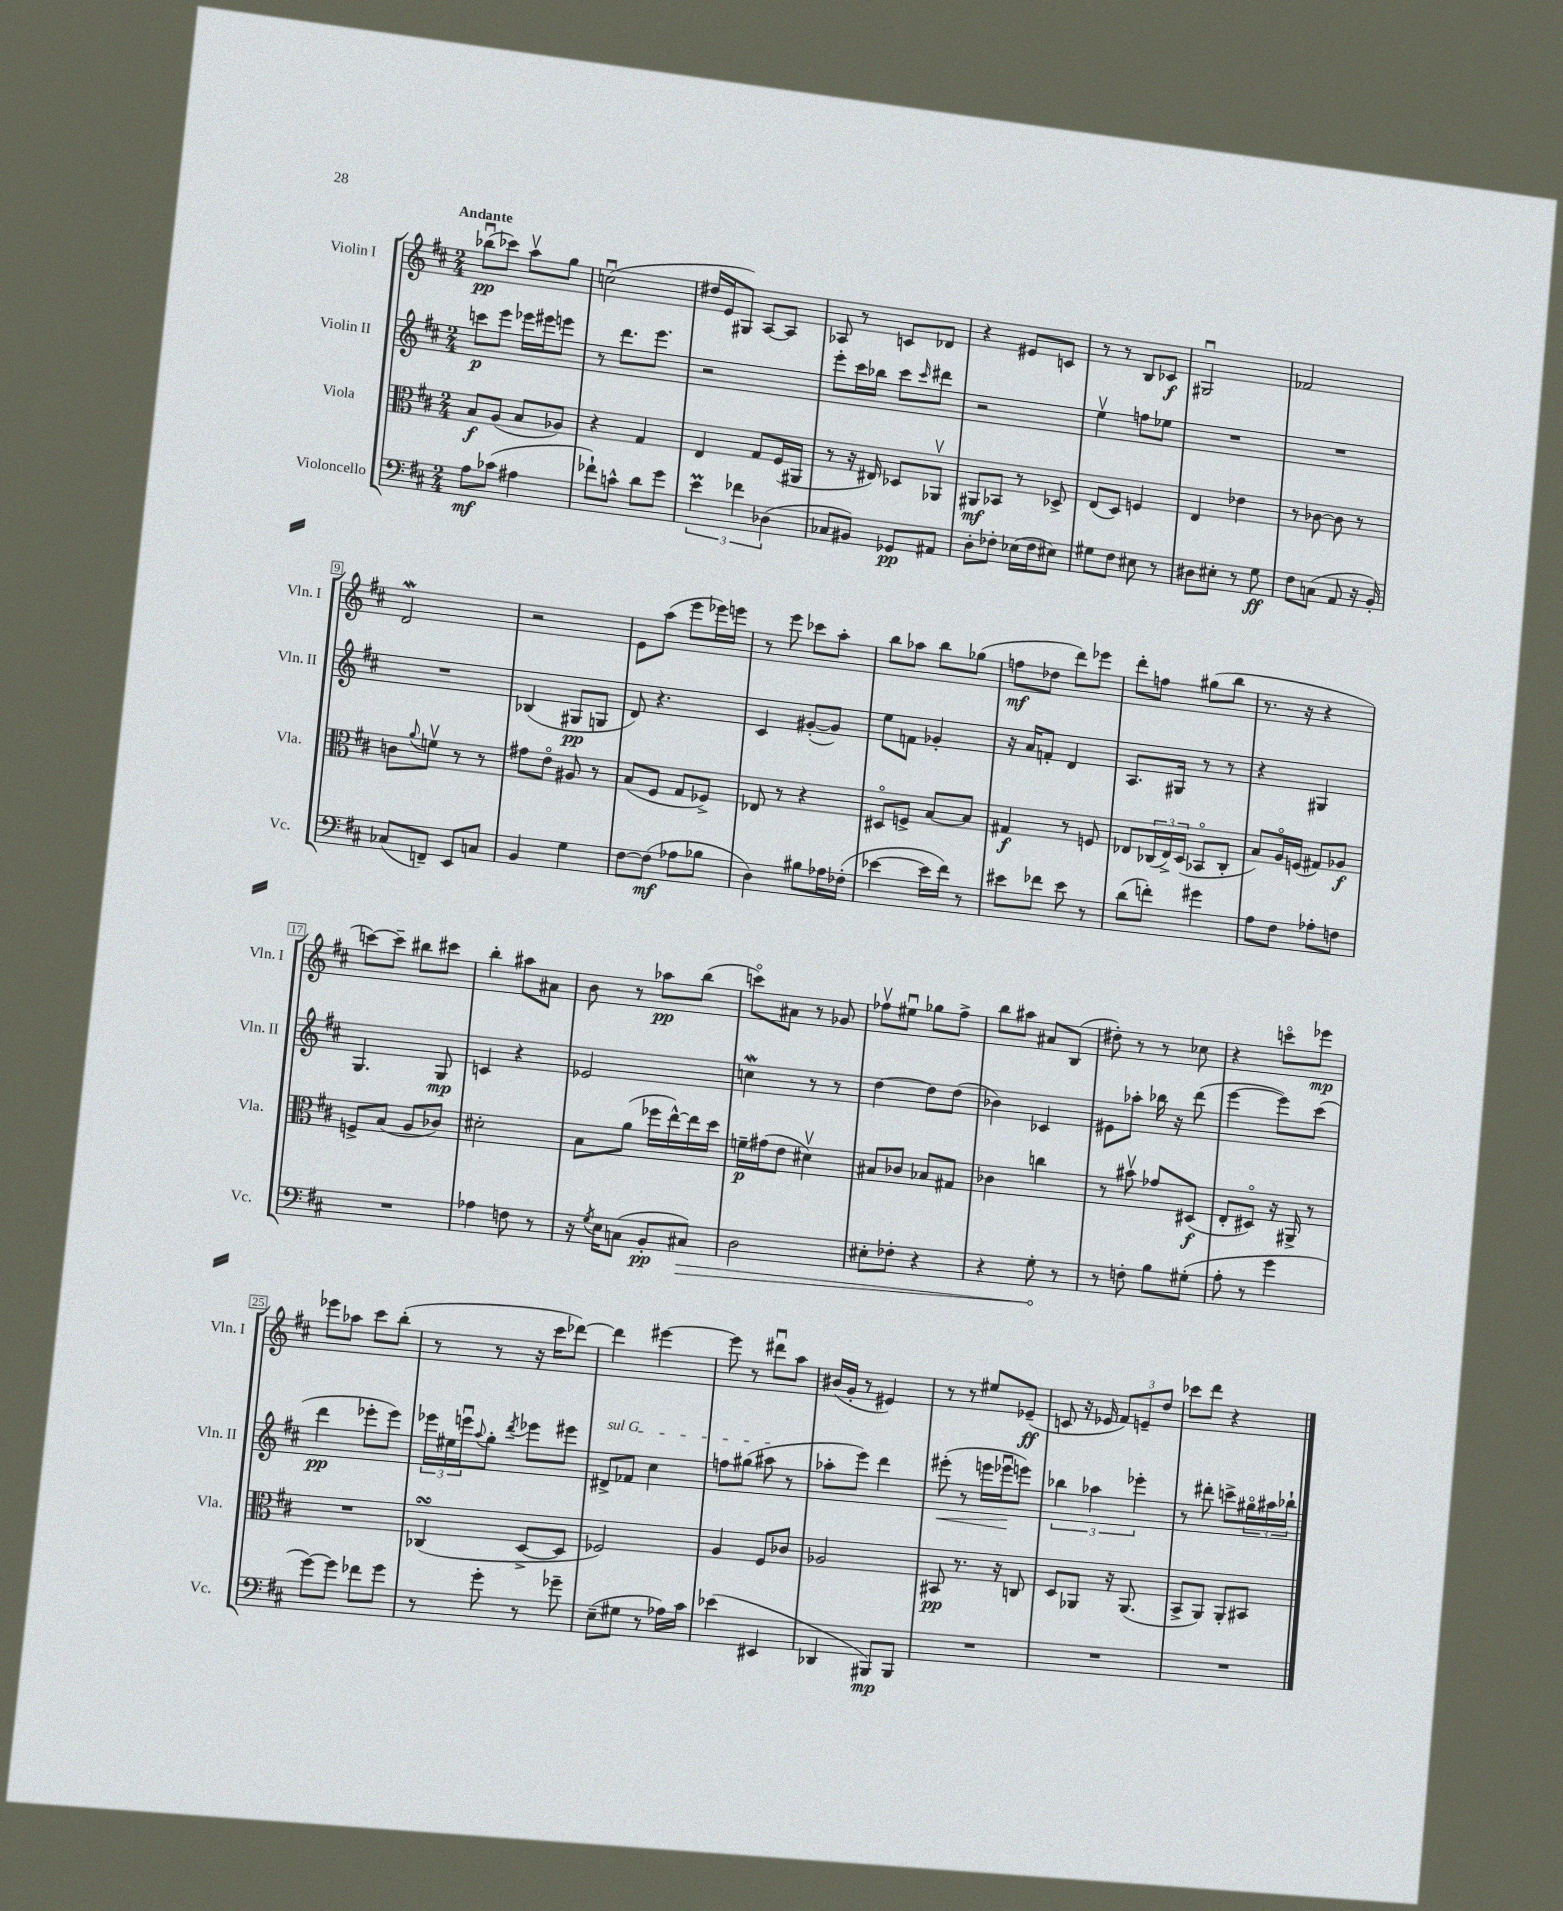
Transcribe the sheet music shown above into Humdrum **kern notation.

**kern	**kern	**kern	**kern
*staff4	*staff3	*staff2	*staff1
*clefF4	*clefC3	*clefG2	*clefG2
*k[f#c#]	*k[f#c#]	*k[f#c#]	*k[f#c#]
*M2/4	*M2/4	*M2/4	*M2/4
8A	8B	8ccc	(8bb-u
(8c-	(8A	8eee	8ccc-)
4A#	8B	16eee-	8aav
.	.	16eee#	.
.	8A-)	8eee	8gg
=	=	=	=
8f-`)	4r	8r	(2ccu
8c^^	.	8.ddd	.
8d	4G	.	.
.	.	8.eee	.
8g	.	.	.
=	=	=	=
6e	4E	2r	16dd#
.	.	.	16e
.	.	.	8G#)
6f-	.	.	.
.	8G	.	[8A
(6D-	.	.	.
.	(16F#	.	8A]
.	16AA#	.	.
=	=	=	=
8C-	8r	8eee'	8A-
8BB#)	16r	16ccc#	8r
.	16E#)	16bb-	.
8GG-	8D-	8ccc#	8c
.	.	16qqccc#	.
8AA#	8AA-v	8ddd#	8d-
=	=	=	=
8D'	8AA#	2r	4r
8F-'	8BB-	.	.
(16E-	8r	.	8e#
16F-	.	.	.
8E#)	8D-^	.	8c
=	=	=	=
8G#	(8E	4eev	8r
8F#	8D)	.	8r
8E#	4F	8ff	8B
8r	.	8ee-	8c-
=	=	=	=
8D#	4E	2r	2G#u
8E#'	.	.	.
8r	4e-	.	.
8G	.	.	.
=	=	=	=
8F#	8r	2r	2f-
(8C	[8c-	.	.
8AA	8c-]	.	.
16r	8r	.	.
16BB')	.	.	.
=	=	=	=
(8C-	8c	2r	2d
.	8qqa	.	.
8FF~)	8fv	.	.
8EE	8r	.	.
8C	8r	.	.
=	=	=	=
4BB	8g#	(4B-	2r
.	8eo	.	.
4G	8A#	8G#	.
.	8r	8G	.
=	=	=	=
[8F#	(8B	8d)	8e
(8F#]	8F#	4.r	(8aa
8A-	8G	.	8eee
8B-	8F-^)	.	16eee-)
.	.	.	16eee
=	=	=	=
4D)	8E-	4c#	8r
.	8r	.	8eee
8B#	4r	([8g#'	8ccc-
16A-	.	8g#])	8aa'
(16F-'	.	.	.
=	=	=	=
[4e-	8D#o	8ee	8bb
.	8F^	8f	8aa-
16e-]	[8B	4g-'	8bb
16f#)	.	.	.
8r	8B]	.	(8gg-
=	=	=	=
8e#	4G#	16r	8ff
.	.	16a	.
8f-	.	8f'	8dd-
8e#	8r	4d	8ddd)
8r	8F	.	8eee-
=	=	=	=
(8d	8E-	8.A	8ddd'
8f')	(24C-	.	8ff
.	24E-^)	.	.
.	.	16G#	.
.	(24D	.	.
4g#	8BB-o	8r	(8gg#
.	8C-'	8r	8bb
=	=	=	=
8A	8B)	4r	8.r
8F#	16Ao	.	.
.	(16F	.	16r
8A-'	8G#)	4G#	4r
8F	8A-	.	.
=	=	=	=
2r	8F^	4.G	[8ccc)
.	(8B	.	8ccc~]
.	8A	.	8bb#
.	8c-)	8G	8ccc#
=	=	=	=
4A-	2d#'	4c	4bb'
8F	.	4r	8aa#
8r	.	.	8a#
=	=	=	=
16r	8B	2e-	8b
8qG	.	.	.
16E	.	.	.
(8C	(8a	.	8r
8BB'	16ff-	.	8aa-
.	[16ee^^)	.	.
8C#)	16ee]	.	(8bb
.	16dd	.	.
=	=	=	=
2D	16f~	4cc	8ccco)
.	(16g#	.	.
.	8e	.	8a#
.	4d#v)	8r	8r
.	.	8r	8g-
=	=	=	=
8E#'	8B#	[4dd	8ff-v
8F-'	8c-	.	8ee#u
4r	8B-	8dd]	8gg-
.	8G#	(8dd	8ff-^
=	=	=	=
4r	4c-	4b-)	8bb
.	.	.	8aa#
8G'	4cc	4c-	8a#
8r	.	.	(8B
=	=	=	=
8r	8r	8e#	8dd#')
8F'	8b#v	8aa-'	8r
8B	8g-	16bb-	8r
.	.	16r	.
(8G#'	(8D#	(8ddd	8cc-
=	=	=	=
8A'	8E'	[4eee	4r
8r	8D#o)	.	.
4g	16r	8eee])	8ccco
.	16AA#^	.	.
.	8r	(8ccc#	8eee-
=	=	=	=
[8g)	2r	4ddd	8eee-
8g]	.	.	8aa-
8f-	.	8eee-'	8ccc#
8g	.	8eee-)	(8bb'
=	=	=	=
8r	(4C-	24eee-	8r
.	.	24ee#	.
.	.	24eeeu	.
.	.	8qqaa	.
8g'	.	8gg'	8r
.	.	8qddd	.
8r	[8D^	8eee-	16r
.	.	.	16ccc#
8g-~	8D]	8eee#	[8ddd-)
=	=	=	=
(8E~	2F-)	8d#^	4ddd-]
8G#	.	8f-	.
8r	.	4cc#	[4eee#
16A-)	.	.	.
16c#	.	.	.
=	=	=	=
(4e-	4A	8ff	8eee#]
.	.	(8gg#	8r
4EE#	8F#	8aa#	8ddd#u
.	8c-	8r	8aa
=	=	=	=
4DD-	2A-	8aa-'	(16b#
.	.	.	16g'
.	.	8eee)	8r
8BBB#)	.	4ddd	4e#)
8BBB#	.	.	.
=	=	=	=
2r	8BB#	(8eee#'	8r
.	8.r	8r	8r
.	.	16eee	8ee#
.	16r	16eee-u	.
.	8C	8eee)	(8e-~
=	=	=	=
2r	8D	6bb-	8c
.	8AA-	.	16r
.	.	6aa-	.
.	.	.	16e-
.	16r	.	12f#)
.	(8.AA-	.	.
.	.	6eee-'	12e~
.	.	.	12dd
=	=	=	=
2r	8BB^	8r	8ccc-
.	8AA)	8ddd#'	8ddd
.	8AA'	8ccc^	4r
.	8BB#	24gg#o	.
.	.	24aa#	.
.	.	24bb-`	.
==	==	==	==
*-	*-	*-	*-
